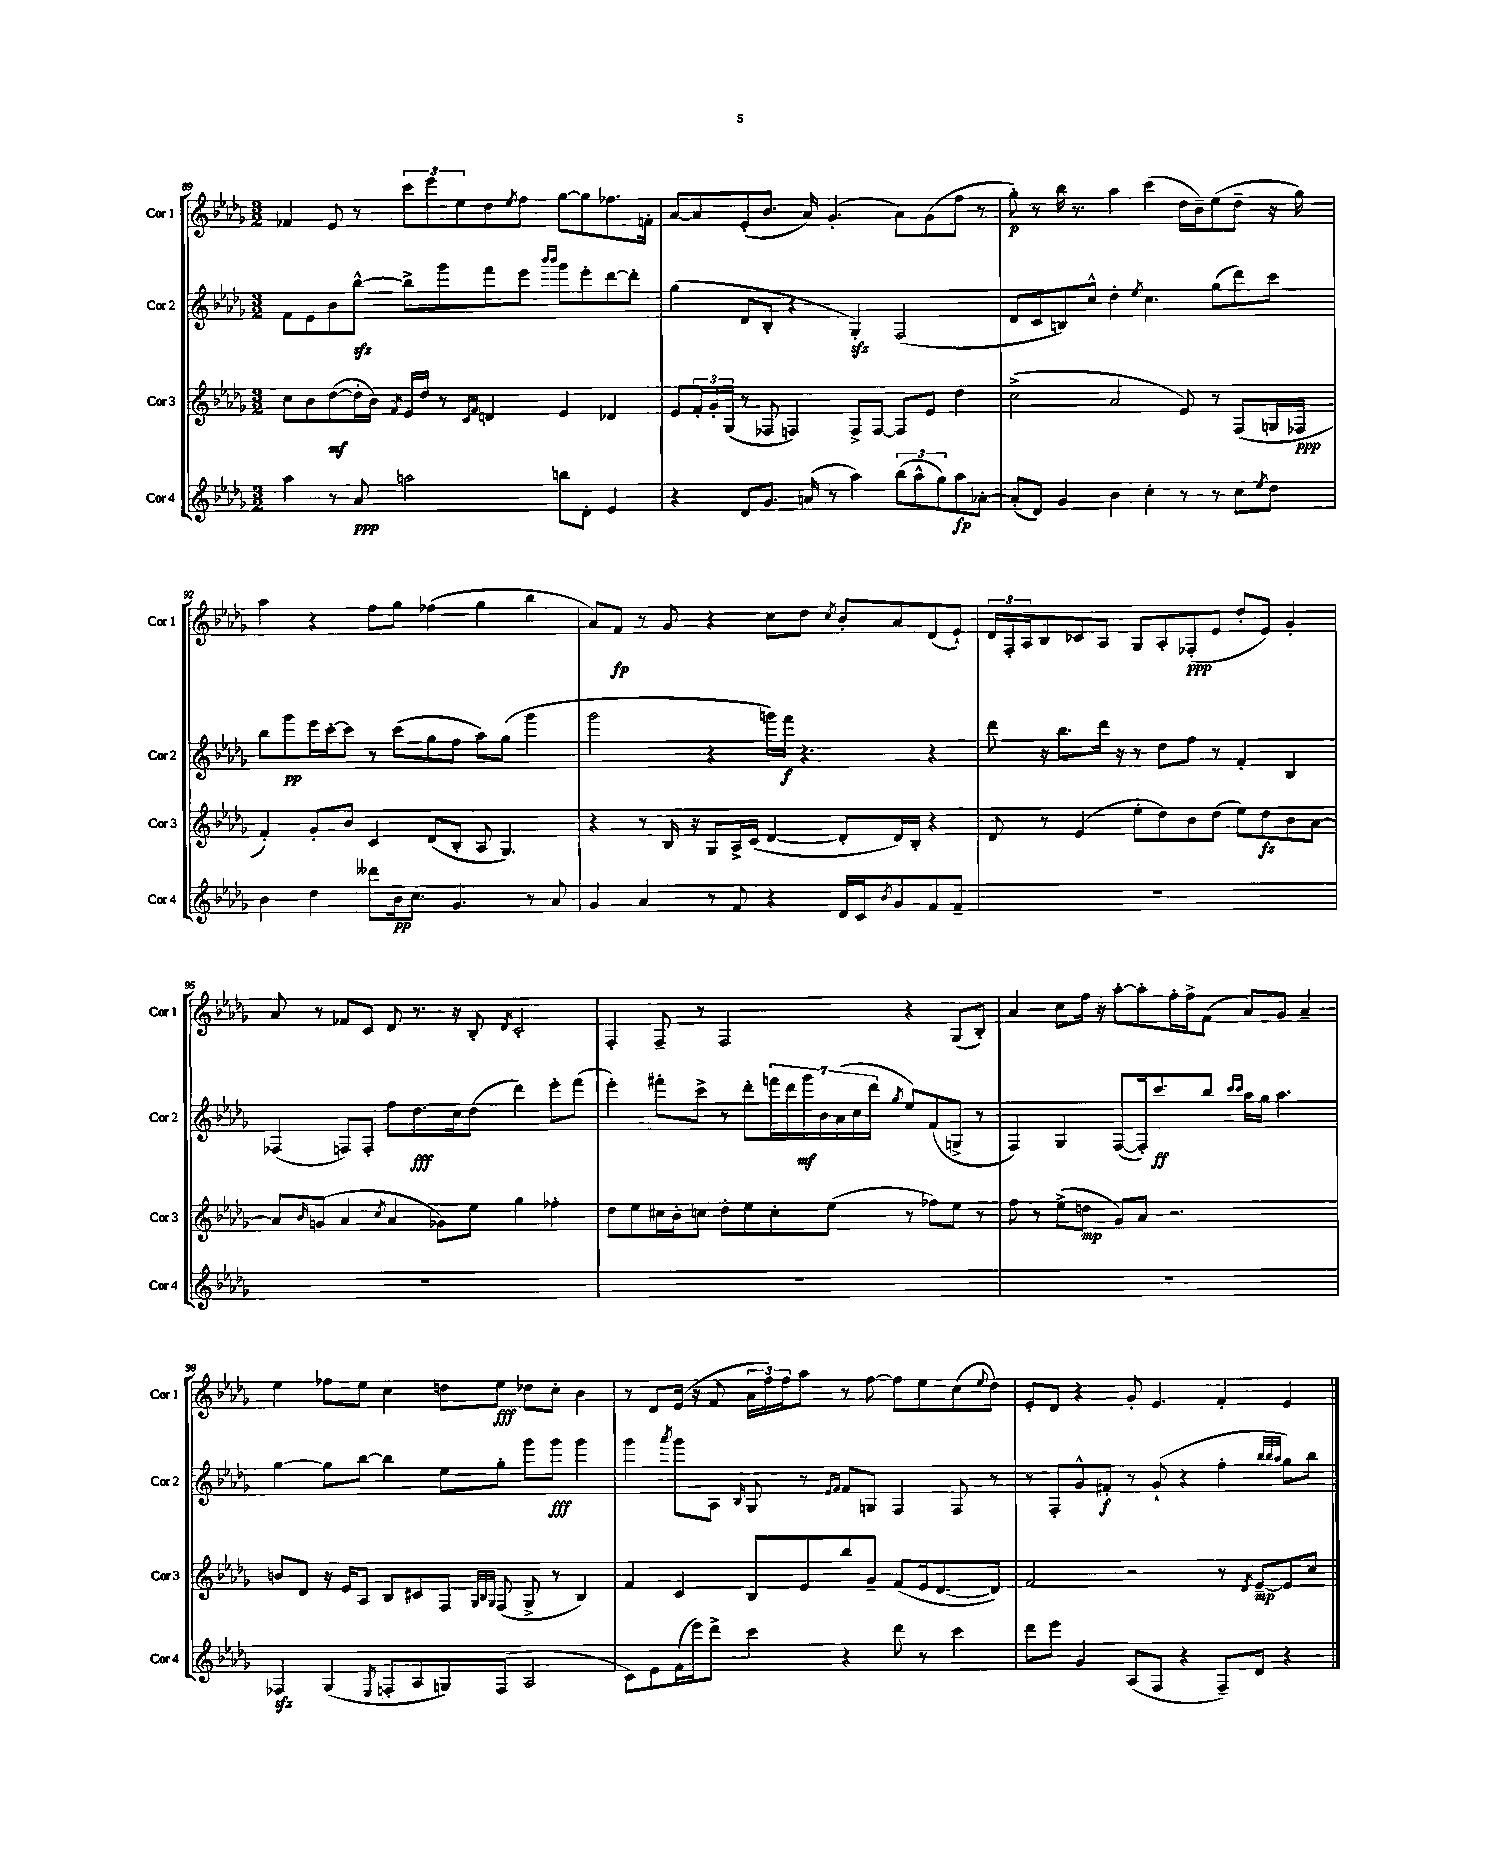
<<
\new StaffGroup <<
\new Staff = "s0" \with { instrumentName = "Cor 1" shortInstrumentName = "Cor 1" } {
    \clef treble \key des \major \numericTimeSignature \time 3/2
    fes'4 ees'8 r8 \tuplet 3/2 { c'''8 ees'''8 ees''8 } des''8 \acciaccatura { ees''8 } f''8 ges''8~ ges''8 fes''8. f'16-. |
    aes'8~ aes'8 ees'8-.( bes'8. aes'16) ges'4.-.( aes'8) ges'8( f''8 r8 |
    ges''8-.\p) r8 bes''16 r8. aes''4 c'''4( des''16 bes'16--) ees''8( des''8-- r16 ges''16) |
    aes''4 r4 f''8 ges''8 fes''4( ges''4 bes''4 |
    aes'8) f'8\fp r8 ges'8 r4 c''8 des''8 \acciaccatura { c''8 } bes'8-. aes'8 des'8( ees'8-!) |
    \tuplet 3/2 { des'16 f16-. aes16 } bes8 ces'8 aes8 ges8 aes8-. fes8-.\ppp( ees'8 des''8-. ees'8) ges'4-. |
    aes'8 r8 fes'8 c'8 des'8 r8. r16 bes8-. \acciaccatura { des'8 } c'2-. |
    f4-. f8-- r8 f2 r4 ges8( bes8-.) |
    aes'4 c''8 f''16 r16 aes''8~-. aes''8-. f''16-. f''16-> f'8( aes'8) ges'8 aes'4-- |
    ees''4 fes''8 ees''8 c''4 d''8 ees''8\fff des''8 c''8-. bes'4 |
    r8 des'8 ees'16( r16 f'8 \tuplet 3/2 { aes'16 f''16) f''16 } aes''8 r8 f''8~ f''8 ees''8 c''8( \appoggiatura { ees''8 } des''8) |
    ees'8-. des'8 r4 ges'8-. ees'4. f'4-. ees'4 \bar "|." |
}
\new Staff = "s1" \with { instrumentName = "Cor 2" shortInstrumentName = "Cor 2" } {
    \clef treble \key des \major \numericTimeSignature \time 3/2
    f'8 ees'8 bes'8 bes''8~-^\sfz bes''8-> ges'''8 f'''8 ees'''8 \grace { bes'''16 bes'''16 } ges'''8 ees'''8-. des'''8~ des'''8-. |
    ges''4( des'8 bes8-. r4 ges4-.\sfz) f2( |
    des'8 c'8 b8) c''8-^ des''4-. \acciaccatura { ees''8 } c''4. ges''8( des'''8) c'''8 |
    bes''8 ges'''8\pp ees'''16 c'''16~-. c'''8 r8 c'''8( ges''8 f''8 aes''8) ges''8( ges'''4 |
    ges'''2 r4 g'''16) f'''16\f r4. r4 |
    des'''8 r16 bes''8. des'''16 r16 r8 des''8 f''8 r8 f'4-. bes4 |
    fes4( f8) f8-. f''8 des''8.\fff c''16 des''8( des'''4) ees'''8-. f'''8( |
    ees'''4-.) fis'''8-. c'''8-> r8 des'''8-. \tuplet 7/4 { f'''16 des'''16 ges'''16\mf bes'16 aes'16( c''16 des'''16 } \acciaccatura { ges''8 } ees''8) f'8( g8-> r8 |
    f4) ges4 f8~( f16-.) c'''8.\ff bes''8 \grace { c'''16 c'''16 } aes''16 ges''16 aes''4. |
    ges''4~ ges''8 bes''8~ bes''4 ees''8 ges''8-. ges'''8 ges'''8\fff ges'''4 |
    ges'''4 \acciaccatura { aes'''8 } ges'''8 aes8 \grace { bes16 } ges8 r8 \grace { ees'16 f'16 } f'8 g8 f4 f8 r8 |
    r8 f8-. ges'8-^ fis'8-.\f r8 ges'8-!( r4 f''4-. \grace { bes''32 bes''32 aes''32 } ges''8) bes''8 \bar "|." |
}
\new Staff = "s2" \with { instrumentName = "Cor 3" shortInstrumentName = "Cor 3" } {
    \clef treble \key des \major \numericTimeSignature \time 3/2
    c''8 bes'8 des''8~\mf( des''16-. bes'16) \acciaccatura { f'8 } ees'16 des''16 r8 \grace { c'16 f'16 } d'4 ees'4 des'4 |
    ees'8 \tuplet 3/2 { f'16-. ges'16-. ges16( } r8 fes8 f4) f8-> f8~ f8 ees'8 des''4 |
    c''2->( aes'2 ees'8) r8 f8( g16 fes16\ppp |
    f'4-.) ges'8-. bes'8 c'4 des'8( bes8-. aes8 ges4.) |
    r4 r8 bes16 r16 ges8 aes16-> c'16( des'4~ des'8-. des'16) bes16-. r4 |
    des'8 r8 ees'4( ees''8-. des''8) bes'8 des''8( ees''8) des''8\fz bes'8 aes'8~ |
    aes'8 \grace { bes'16 } g'8( aes'4 \acciaccatura { c''8 } aes'4 ges'8) ees''8 ges''4 fes''4-. |
    des''8 ees''8 cis''16 bes'16-. c''8 des''8-. ees''8 c''8-. ees''8( r8 fes''8) ees''8 r8 |
    f''8 r8 ees''8->( d''8\mp ges'8) aes'8 r2. |
    b'8 des'8 r16 ees'16 aes8 bes8 cis'8 f8 \grace { ges32 bes32 ges32 } f8( ges8-> r8 bes4) |
    f'4 c'4 bes8 ees'8 bes''8 ges'8-- f'8( ees'16 des'8.~ des'8) |
    f'2 r2 r8 \acciaccatura { des'8 } ees'8~--\mp ees'8 c''8 \bar "|." |
}
\new Staff = "s3" \with { instrumentName = "Cor 4" shortInstrumentName = "Cor 4" } {
    \clef treble \key des \major \numericTimeSignature \time 3/2
    aes''4 r8 aes'8\ppp a''2 b''8 des'8-. ees'4 |
    r4 des'8 ges'8. a'16( r8 aes''4) \tuplet 3/2 { bes''8( aes''8-^ ges''8) } aes''8\fp aes'8~-. |
    aes'8-.( des'8) ges'4 bes'4 c''4-. r8 r8 c''8 \acciaccatura { ees''8 } des''8 |
    bes'4 des''4 deses'''8 bes'16\pp c''8. ges'4. r8 aes'8 |
    ges'4 aes'4 r8 f'8 r4 des'16 c'16 \acciaccatura { bes'8 } ges'8 f'8 f'8-- |
    R1. |
    R1. |
    R1. |
    R1. |
    fes4\sfz ges4( \acciaccatura { ees8 } f8-. aes8 g8) f8( aes2 |
    c'8) ees'8 f'16( ees'''16) des'''8-> c'''4 r4 des'''8 r8 c'''4 |
    des'''8 ees'''8 ges'4 aes8( f8 r4 f8--) des'8 r4 \bar "|." |
}
>>
>>
\layout { \context { \Score currentBarNumber = #89 } }
